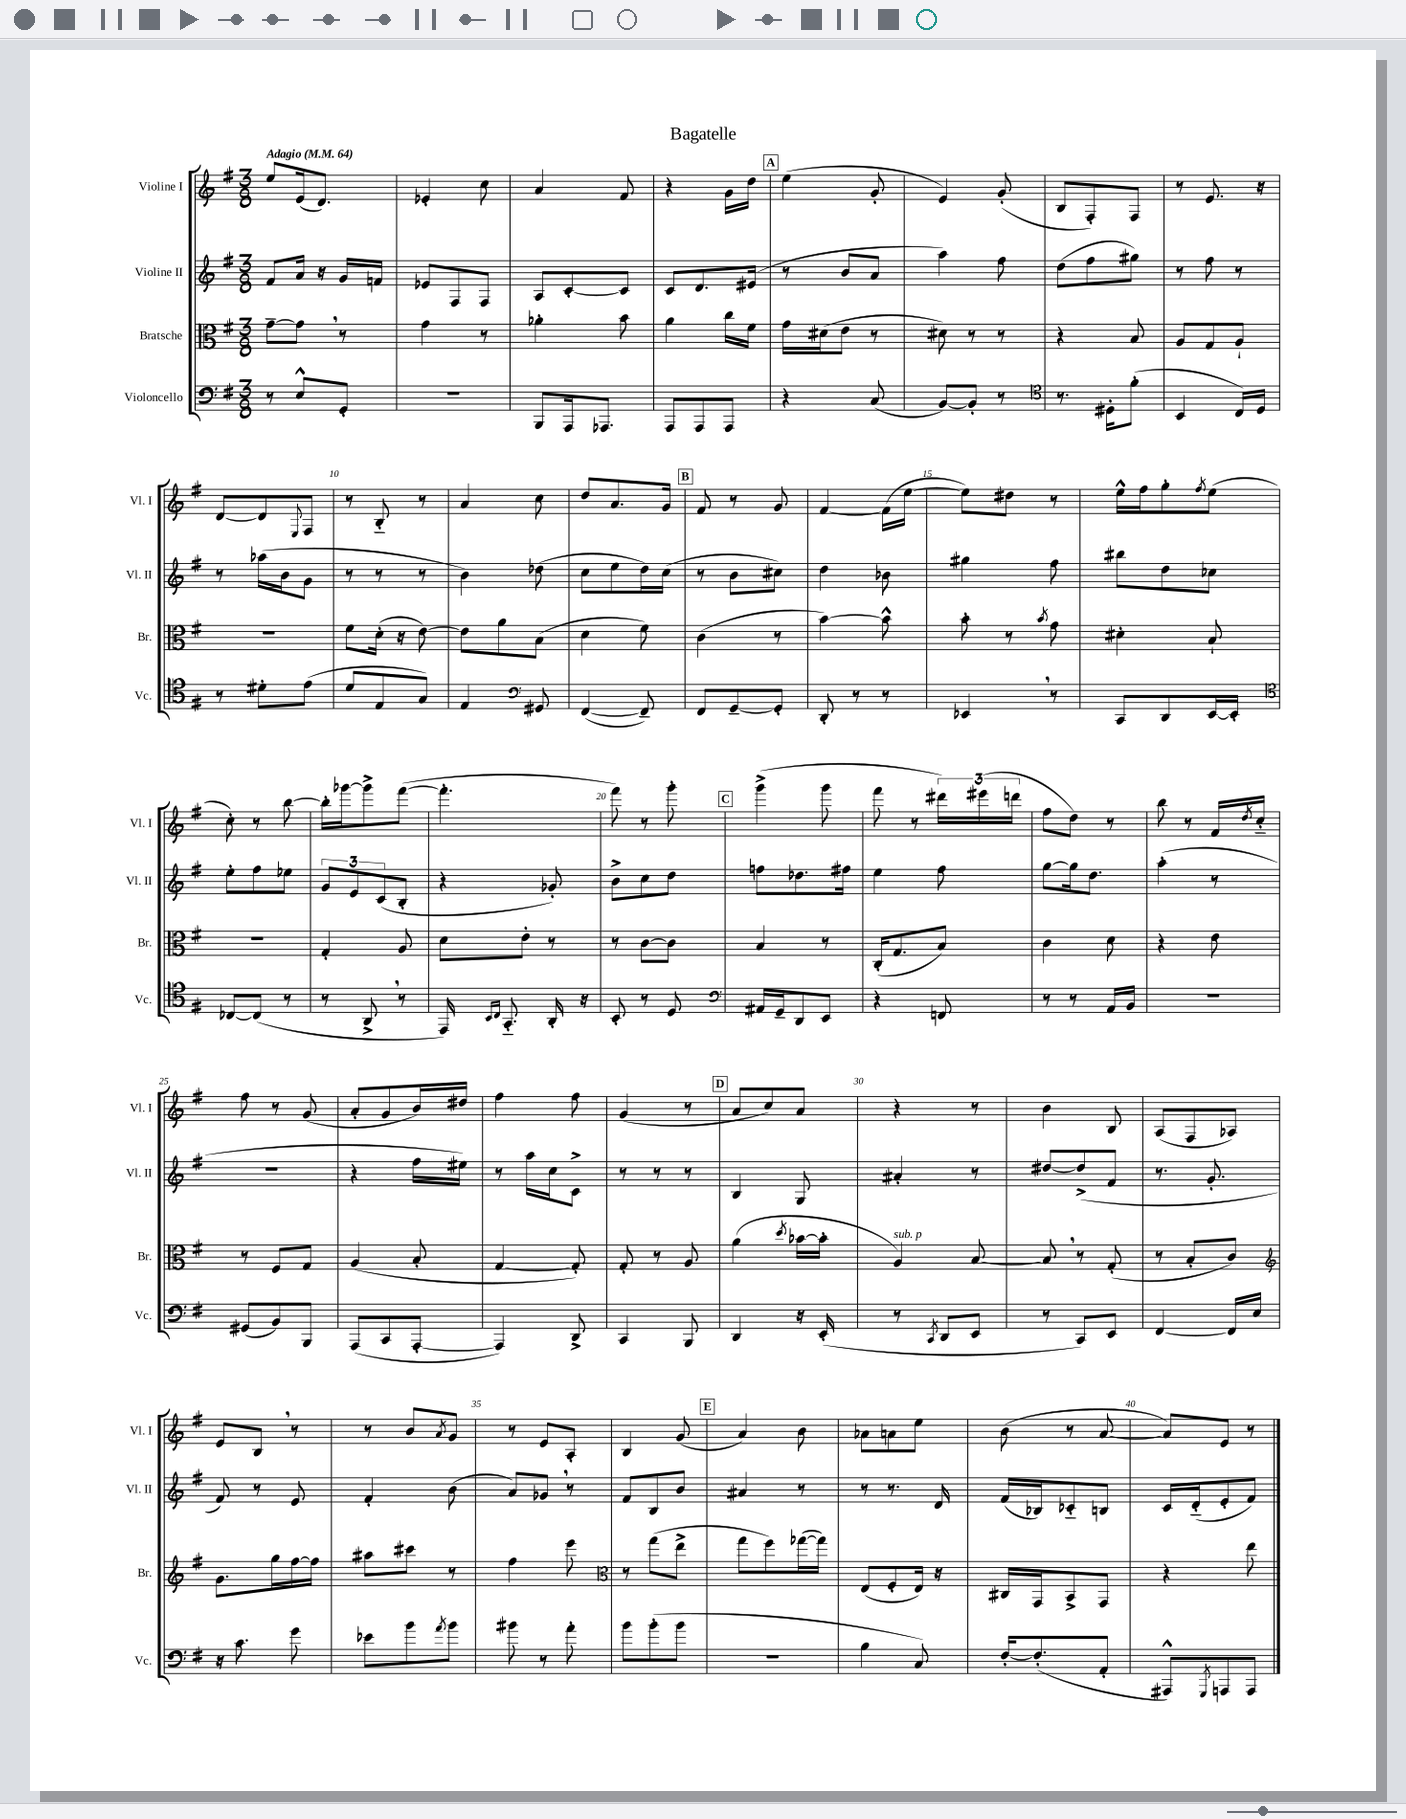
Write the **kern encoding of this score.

**kern	**kern	**kern	**kern
*staff4	*staff3	*staff2	*staff1
*clefF4	*clefC3	*clefG2	*clefG2
*k[f#]	*k[f#]	*k[f#]	*k[f#]
*M3/8	*M3/8	*M3/8	*M3/8
*MM64	*MM64	*MM64	*MM64
8r	[8g~	8f#	8ee
8E^^	8g]	16a	(16e
.	.	16r	8.d)
8GG'	8r	16g	.
.	.	16f	.
=	=	=	=
4.r	4g	8e-	4e-'
.	.	8F#	.
.	8r	8F#	8cc
=	=	=	=
8BBB	4a-'	8A	4a
16AAA	.	[8c'	.
8.AAA-	.	.	.
.	8b	8c]	8f#
=	=	=	=
8AAA	4a	8c	4r
8AAA	.	8.d	.
8AAA	16cc	.	16g
.	16f#	(16e#	16dd
=	=	=	=
4r	16g	8r	(4ee
.	(16d#	.	.
.	8e	8b	.
(8C	8r	8a	8g'
=	=	=	=
[8BB)	8d#)	4aa)	4e)
8BB']	8r	.	.
8r	8r	8ff#	(8g'
=	=	=	=
*clefC4	*	*	*
8.r	4r	(8dd	8B
.	.	8ff#	8F#')
16D#'	.	.	.
(8f#'	8B	8gg#)	8F#
=	=	=	=
4BB	8A	8r	8r
.	8G	8ff#	8.e
16C)	8A`	8r	.
16D	.	.	16r
=	=	=	=
8r	4.r	8r	[8d
8d#'	.	(16aa-	8d]
.	.	16b	.
.	.	.	8qqE
(8e	.	8g	8F#
=	=	=	=
8d	8f#	8r	8r
8E	(16d'	8r	8B'~
.	16r	.	.
8G)	[8e)	8r	8r
=	=	=	=
4E	8e]	4b)	4a
.	8a	.	.
*clefF4	*	*	*
8GG#	(8B	(8dd-	8cc
=	=	=	=
([4FF#	4d	8cc	8dd
.	.	8ee	8.a
8FF#~])	8f#)	16dd)	.
.	.	(16cc	16g
=	=	=	=
8FF#	(4c	8r	8f#
[8GG~	.	8b	8r
8GG']	8r	8cc#)	8g
=	=	=	=
8DD'	[4b)	4dd	[4f#
8r	.	.	.
8r	8b^^]	8b-	(16f#]
.	.	.	[16ee
=	=	=	=
4EE-	8b'	4gg#	8ee])
.	8r	.	8dd#
.	8qb	.	.
8r	8g	8ff#	8r
=	=	=	=
8CC	4d#'	8bb#	16ee^^
.	.	.	16ff#
8DD	.	8dd	8gg'
.	.	.	8qff#
[16EE	8B`	8cc-	(8ee
16EE']	.	.	.
=	=	=	=
*clefC4	*	*	*
[8C-	4.r	8ee'	8cc')
(8C-]	.	8ff#	8r
8r	.	8ee-	[8bb
=	=	=	=
8r	4G'	12g	16bb']
.	.	.	[16ggg-
.	.	12e	.
8AA^	.	.	8ggg-^]
.	.	(12c	.
8r	8A	8B'	([8fff#
=	=	=	=
16EE)	8d	4r	4.fff#']
16qqBB	.	.	.
16qqC	.	.	.
8.GG'~	.	.	.
.	8e'	.	.
16AA'	8r	8g-')	.
16r	.	.	.
=	=	=	=
8BB'	8r	8b^	8fff#)
8r	[8c	8cc	8r
8D	8c]	8dd	8ggg'
=	=	=	=
*clefF4	*	*	*
16AA#	4B	8ff	(4ggg^
16GG~	.	.	.
8DD	.	8.dd-	.
8EE	8r	.	8ggg
.	.	16ff#	.
=	=	=	=
4r	(16C'	4ee	8fff#
.	8.G	.	.
.	.	.	8r
8FF	8B)	8ff#	24ddd#)
.	.	.	(24eee#
.	.	.	24ddd
=	=	=	=
8r	4c	[8gg	8ff#
8r	.	16gg]	8dd)
.	.	8.dd	.
16AA	8d	.	8r
16BB	.	.	.
=	=	=	=
4.r	4r	(4aa'	8bb
.	.	.	8r
.	8e	8r	16f#
.	.	.	8qdd
.	.	.	16cc'~
=	=	=	=
(8GG#	8r	4.r	8ff#
8BB)	8F#	.	8r
8BBB	8G	.	(8g
=	=	=	=
(8AAA	(4A	4r	8a'
8CC	.	.	8g
[8AAA'	8B'	16ff#	16b)
.	.	16ee#)	16dd#
=	=	=	=
4AAA])	[4G	8r	4ff#
.	.	16aa	.
.	.	16cc	.
8DD^	8G'])	8c^	8ff#
=	=	=	=
4CC	8G'	8r	(4g
.	8r	8r	.
8BBB	8A	8r	8r
=	=	=	=
4DD	(4a	4B	8a
.	.	.	8cc)
.	8qdd	.	.
16r	[16b-	8G	8a
(16EE'	16b-']	.	.
=	=	=	=
8r	4A)	4a#'	4r
8qCC	.	.	.
8DD	.	.	.
8EE	[8B	8r	8r
=	=	=	=
8r	8B]	[8dd#	4b
8CC)	8r	(8dd#^]	.
8EE	(8G'	8f#	8B
=	=	=	=
[4FF#	8r	8.r	(8A
.	8B'	.	8F#
.	.	8.g'	.
16FF#]	8c)	.	8A-)
16E	.	.	.
=	=	=	=
*	*clefG2	*	*
16r	8.g	8f#)	8e
8.c	.	.	.
.	.	8r	8B
.	16gg	.	.
8g	[16ff#	8e	8r
.	16ff#]	.	.
=	=	=	=
8e-	8aa#	4f#'	8r
8b	8ccc#	.	8b
8qa	.	.	8qa
8b	8r	(8b	8g
=	=	=	=
8b#	4ff#	8a)	8r
8r	.	8g-	8e
8a'	8eee	8r	8A'
=	=	=	=
*	*clefC3	*	*
8b	8r	8f#	4B
(8b'	(8gg	8B	.
8b	8ee^	8b	(8g
=	=	=	=
4.r	8gg	4a#	4a)
.	8ff#)	.	.
.	([16gg-	8r	8b
.	16gg-])	.	.
=	=	=	=
4B	(8E	8r	8a-
.	8F#'	8.r	8a
8C)	16E)	.	8ee
.	16r	16d	.
=	=	=	=
[16F#'	16C#	(16f#	(8b
(8.F#']	16GG	16B-)	.
.	8BB^	8c-'~	8r
8AA'	8GG	8B	[8a
=	=	=	=
8AAA#^^)	4r	16c	8a])
.	.	(16d'~	.
8qGGG	.	.	.
8AAA	.	8e'	8e
8AAA	8ee	8f#)	8r
==	==	==	==
*-	*-	*-	*-
